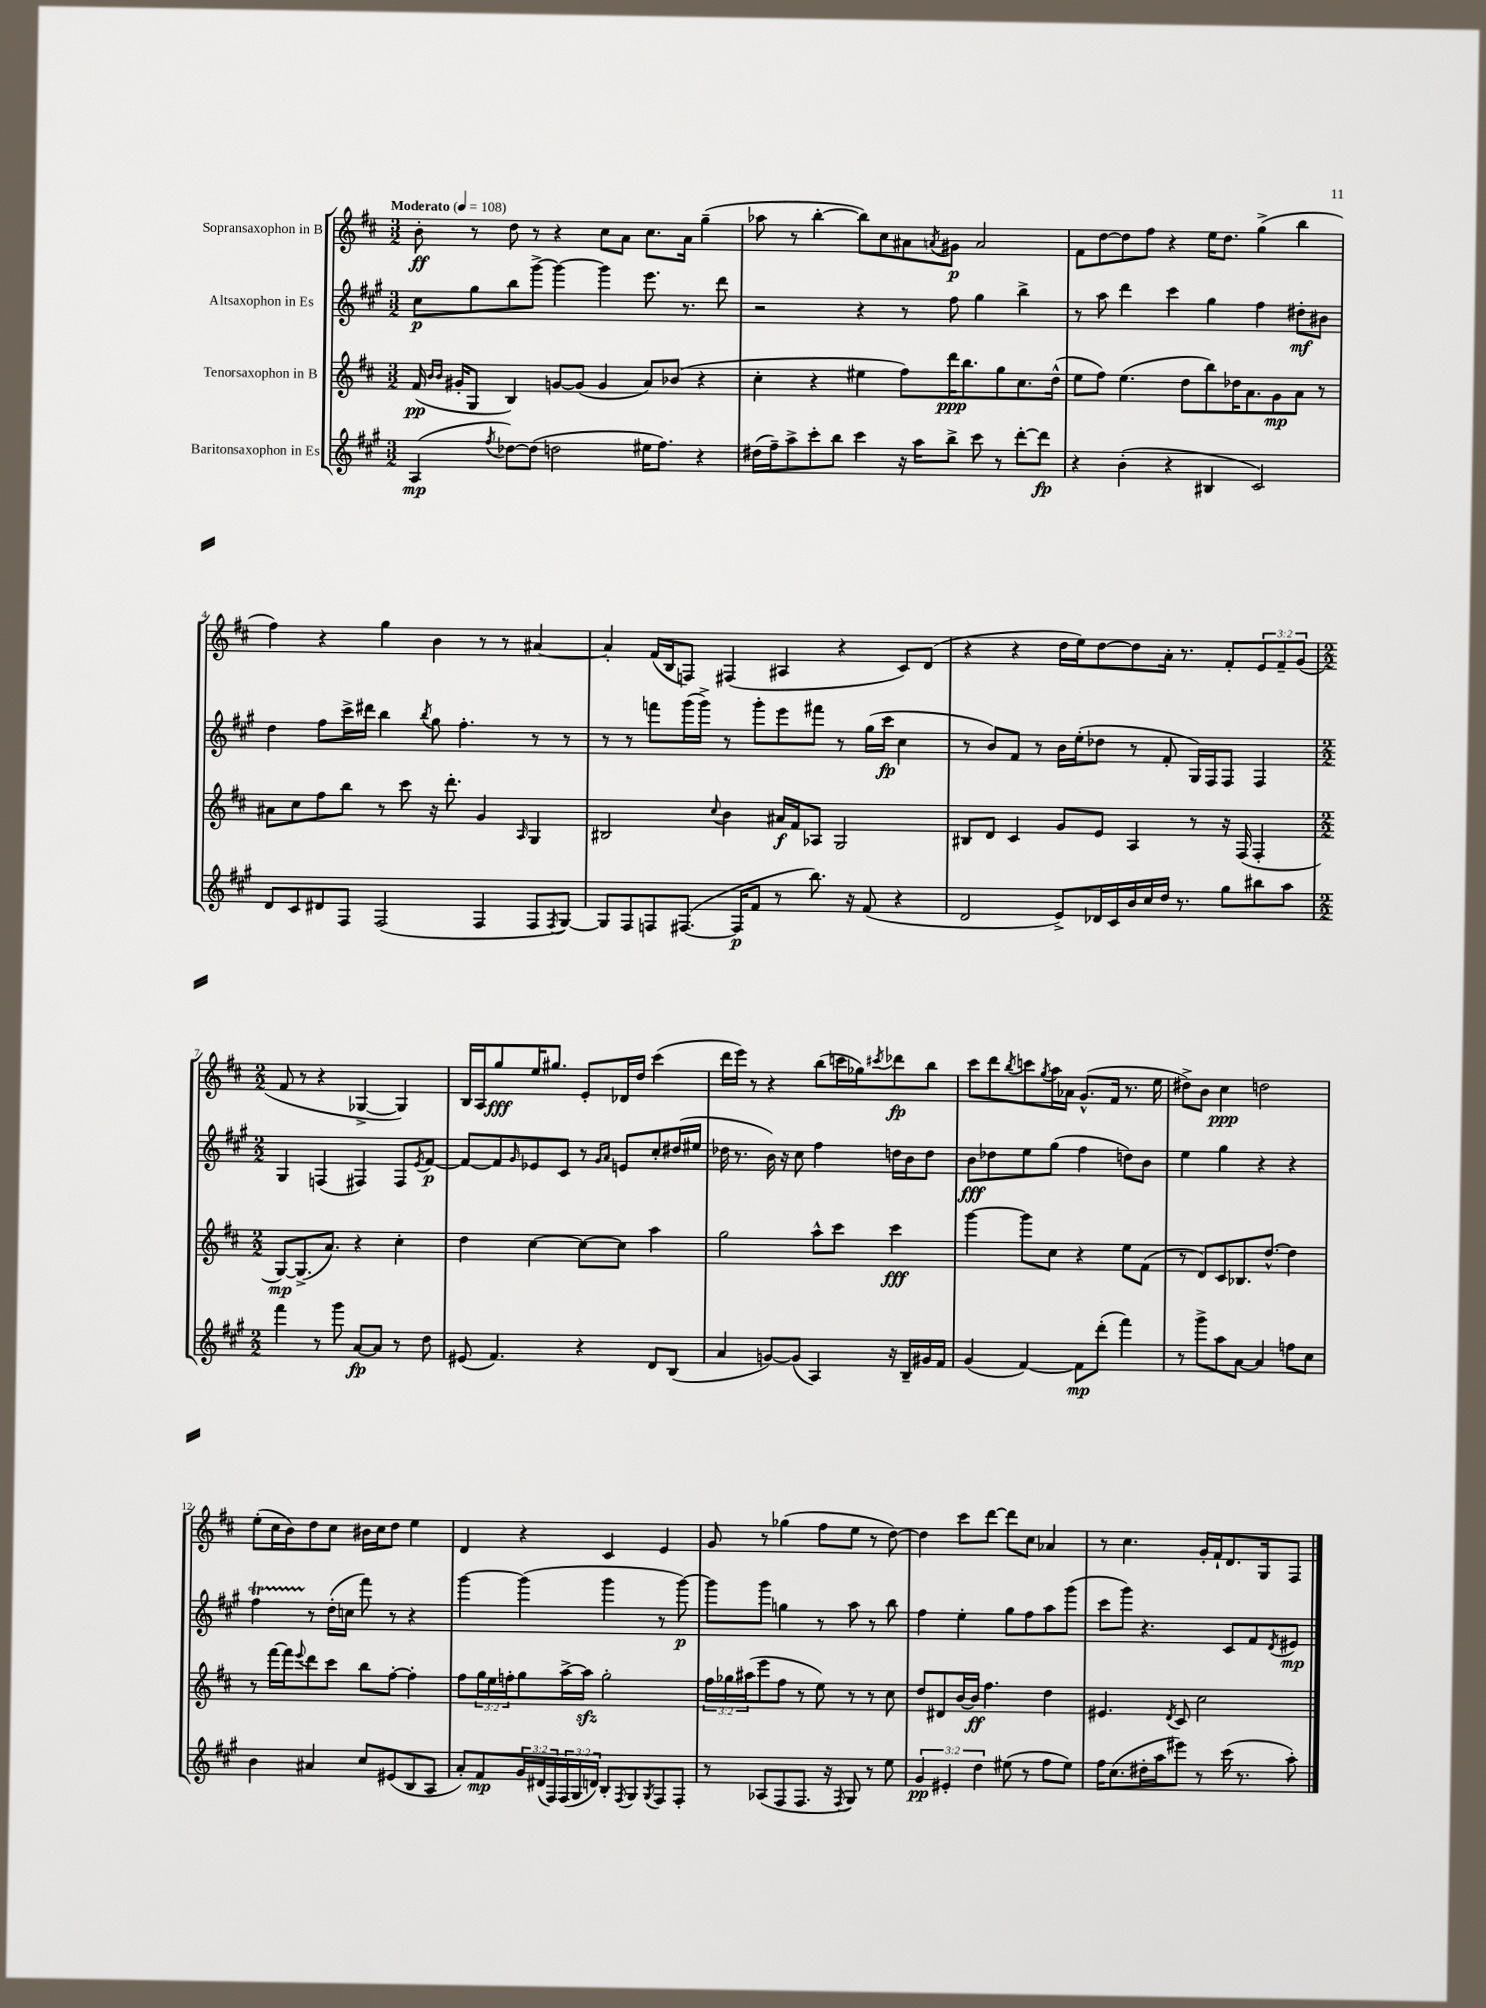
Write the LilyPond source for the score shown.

<<
\new StaffGroup <<
\new Staff = "s0" \with { instrumentName = "Sopransaxophon in B" } {
    \clef treble \key d \major \numericTimeSignature \time 3/2 \override Staff.TupletNumber.text = #tuplet-number::calc-fraction-text \tempo "Moderato" 4 = 108
    b'8-.\ff r8 d''8 r8 r4 cis''8 a'8 cis''8. a'16 g''4--( |
    aes''8 r8 b''4~-. b''8) cis''8 ais'8 \acciaccatura { a'8 } gis'8\p a'2 |
    fis'8 d''8~ d''8 fis''8 r4 e''16 d''8. g''4->( b''4 |
    fis''4) r4 g''4 b'4 r8 r8 ais'4~ |
    ais'4-. fis'16( b16 f8) fis4( ais4 r4 cis'8) d'8( |
    r4 r4 d''16 e''16) d''8~ d''8 a'16-. r8. fis'8-. \tuplet 3/2 { e'8 fis'8-- g'8( } |
    \numericTimeSignature \time 2/2 fis'8 r8 r4 ges4~-> ges4) |
    b16 a16 g''8\fff e''16 gis''8. e'8-. des'16 d''16 cis'''4( |
    d'''16 e'''16) r8 r4 b''8( c'''16 ges''16) \acciaccatura { cis'''8 } des'''8\fp b''8 |
    cis'''8 d'''8 \acciaccatura { b''8 } c'''8 \acciaccatura { g''8 } a''16 aes'16 g'8.-^( fis'16 r8. e''16 |
    dis''8->) b'8 cis''4\ppp d''2 |
    e''8-.( cis''16 b'16) d''8 cis''8 bis'16 cis''16 d''8 e''4 |
    d'4 r4 cis'4 e'4 |
    g'8 r8 ges''4( fis''8 e''8 r8 d''8~) |
    d''4 cis'''8 d'''8~ d'''8 cis''8 aes'4 |
    r8 cis''4. g'16-. fis'16-! d'8. g16 fis8 \bar "|." |
}
\new Staff = "s1" \with { instrumentName = "Altsaxophon in Es" } {
    \clef treble \key a \major \numericTimeSignature \time 3/2
    cis''8\p gis''8 b''8 gis'''8~-> gis'''4~ gis'''4 e'''8. r8. d'''8 |
    r2 r4 r8 fis''8 gis''4 b''4-> |
    r8 a''8 d'''4 cis'''4 gis''4 fis''4 dis''8-.\mf bis'8 |
    d''4 fis''8 cis'''16-> dis'''16 b''4 \acciaccatura { b''8 } gis''8 fis''4.-. r8 r8 |
    r8 r8 f'''8 gis'''16( gis'''16->) r8 gis'''8-. e'''8 fis'''8 r8 gis''16( cis'''16\fp cis''4 |
    r8 b'8) fis'8 r8 b'16 e''16-.( des''8 r8 fis'8-. gis16) fis16 fis8 fis4 |
    \numericTimeSignature \time 2/2 gis4 f4( fis4) fis8 \acciaccatura { e'8 } fis'8~\p |
    fis'8~ fis'8 \grace { gis'16 } ees'8 cis'8 r8 \grace { gis'16 a'16 } e'8 cis''8-. dis''16( eis''16 |
    des''16 r8. b'16) r16 cis''8 fis''4 d''16 b'16 d''8 |
    b'8\fff des''8 e''8 gis''8( fis''4 d''8) b'8 |
    e''4 gis''4 r4 r4 |
    fis''4\startTrillSpan r8\stopTrillSpan d''16-.( c''16 fis'''8) r8 r4 |
    gis'''4~ gis'''4( gis'''4 r8 gis'''8~\p) |
    gis'''8 gis'''8 g''4 r8 a''8 r8 b''8 |
    fis''4 e''4-. gis''8 fis''8 a''8 gis'''8( |
    cis'''8 gis'''8) r4. cis'8 fis'8 \acciaccatura { d'8 } eis'8\mp \bar "|." |
}
\new Staff = "s2" \with { instrumentName = "Tenorsaxophon in B" } {
    \clef treble \key d \major \numericTimeSignature \time 3/2 \override Staff.TupletNumber.text = #tuplet-number::calc-fraction-text
    fis'16\pp( \grace { b'16 b'16 } gis'16-. g8 b4) g'8~ g'8( g'4 a'8) bes'8( r4 |
    cis''4-. r4 eis''4 fis''8) d'''16\ppp b''8. g''8 cis''8. d''16-^( |
    e''8 fis''8) e''4.( d''8 b''8) des''16 a'8. g'8\mp a'8 r8 |
    ais'8 cis''8 fis''8 b''8 r8 cis'''8 r16 d'''8.-. g'4 \grace { a16 } g4 |
    bis2 \appoggiatura { cis''8 } b'4 ais'16\f fis'16 aes8 g2 |
    bis8 d'8 cis'4 g'8 e'8 a4 r8 r16 fis16( fis4-. |
    \numericTimeSignature \time 2/2 g8~\mp) g8.->( a'8.) r4 cis''4-. |
    d''4 cis''4~ cis''8~ cis''8 a''4 |
    g''2 a''8-^ cis'''8 cis'''4\fff |
    g'''4~ g'''8 cis''8 r4 e''8 fis'8( |
    r8 d'8) cis'8 bes8. d''8.~-^ d''4 |
    r8 fis'''16~ fis'''16 \appoggiatura { e'''8 } d'''8 cis'''8 b''8 fis''8~-. fis''4-. |
    fis''8 \tuplet 3/2 { g''16 e''16 f''16-. } g''8 a''16~-> a''16\sfz g''2-. |
    \tuplet 3/2 { fis''16 ges''16 ais''16( } e'''8 fis''8 r8 e''8) r8 r8 cis''8 |
    d''8 dis'8 b'16~ b'16\ff fis''4. d''4 |
    eis'4. \acciaccatura { d'8 } cis'8 cis''2 \bar "|." |
}
\new Staff = "s3" \with { instrumentName = "Baritonsaxophon in Es" } {
    \clef treble \key a \major \numericTimeSignature \time 3/2 \override Staff.TupletNumber.text = #tuplet-number::calc-fraction-text
    a4\mp( \acciaccatura { fis''8 } des''8~) des''8( d''2 eis''16 fis''8.) r4 |
    dis''16( fis''16--) a''8-> cis'''8-. b''8 cis'''4 r16 a''16 b''8-> cis'''8 r8 d'''8~-. d'''8\fp |
    r4 b'4-.( r4 bis4 cis'2) |
    d'8 cis'8 dis'8 fis8 fis2( fis4 fis8 \acciaccatura { fis8 } gis8~) |
    gis8 fis8 f8 fis8.~( fis16\p fis'8 r8 b''8.) r16 fis'8( r4 |
    d'2 e'8->) des'16 cis'16 b'16 cis''16 d''16 r8. gis''8 bis''8 a''8 |
    \numericTimeSignature \time 2/2 fis'''4 r8 gis'''8 a'8~\fp a'8 r8 d''8 |
    eis'8( fis'4.) r4 d'8 b8( |
    a'4 g'8~) g'8( a4) r16 b16-- gis'16 fis'16 |
    gis'4( fis'4~) fis'8\mp d'''8-.( fis'''4) |
    r8 gis'''8-> a''8 a'8~ a'4 f''8 cis''8 |
    b'4 ais'4 cis''8 eis'8( b8 a8 |
    a'8-.) fis'8\mp \tuplet 3/2 { gis'16 dis'16( fis16) } \tuplet 3/2 { fis16( gis16 d'16) } b8-. \acciaccatura { fis8 } gis8 \acciaccatura { gis8 } fis8 fis8-. |
    r8 aes8( fis8 fis8. r16 \acciaccatura { fis8 } gis8) r8 e''8 |
    \tuplet 3/2 { gis'4\pp eis'4-. d''4 } eis''8( r8 fis''8 eis''8) |
    fis''16 cis''8.( dis''16-. a''16 eis'''8) r8 cis'''16( r8. a''8-.) \bar "|." |
}
>>
>>
